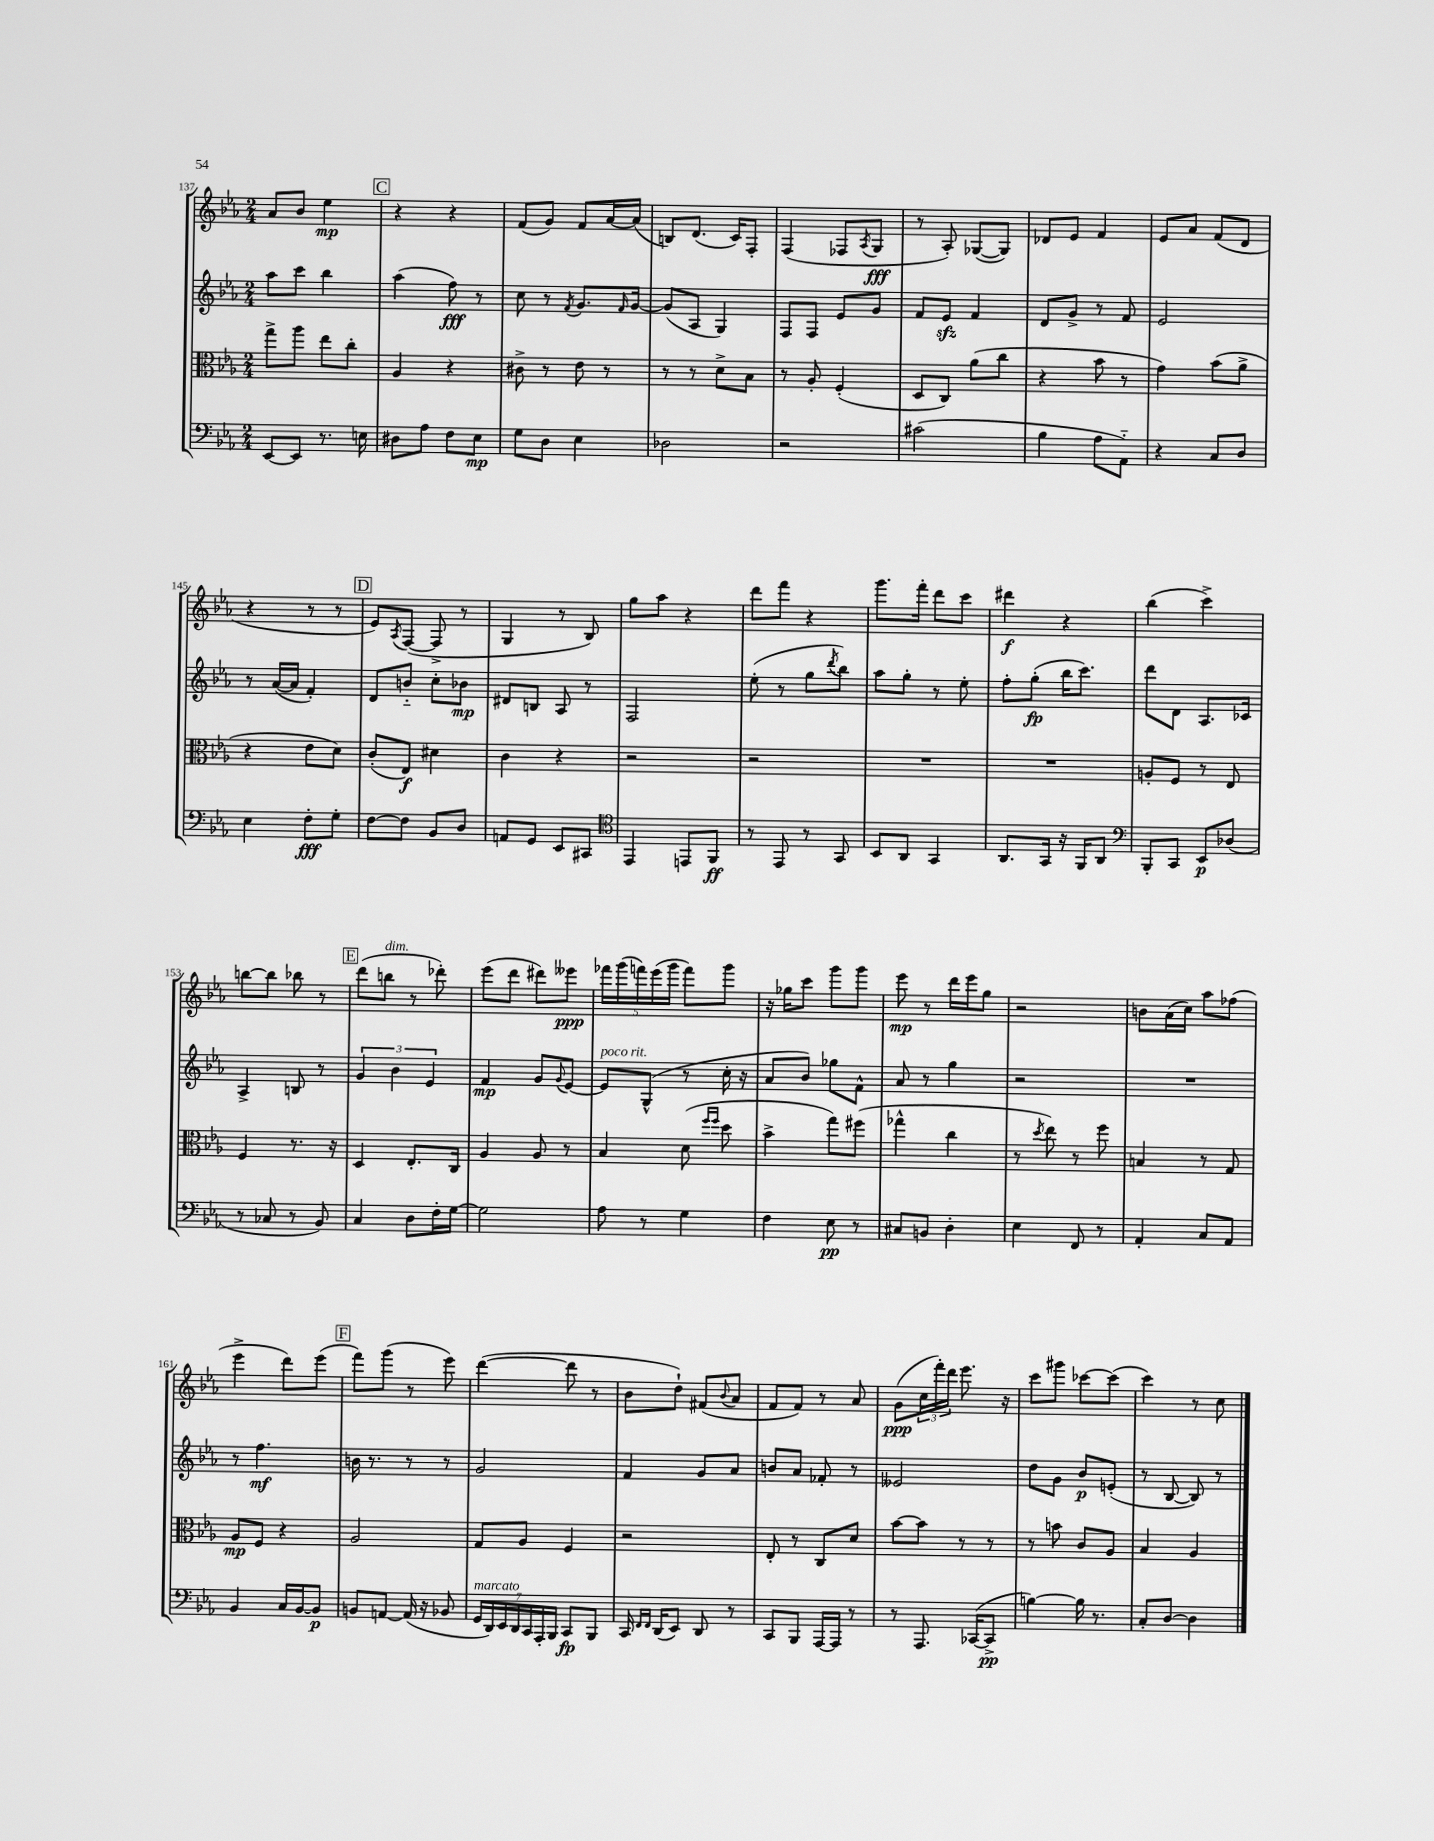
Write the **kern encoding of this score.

**kern	**dynam	**kern	**dynam	**kern	**dynam	**kern	**dynam
*part4	*part4	*part3	*part3	*part2	*part2	*part1	*part1
*staff4	*staff4	*staff3	*staff3	*staff2	*staff2	*staff1	*staff1
*clefF4	*	*clefC3	*	*clefG2	*	*clefG2	*
*k[b-e-a-]	*	*k[b-e-a-]	*	*k[b-e-a-]	*	*k[b-e-a-]	*
*M2/4	*	*M2/4	*	*M2/4	*	*M2/4	*
=137	=137	=137	=137	=137	=137	=137	=137
[8EE-/L	.	8gg^\L	.	8aa-\L	.	8a-/L	.
8EE-/J]	.	8aa-\J	.	8ccc\J	.	8b-/J	.
8.r	.	8ee-\L	.	4bb-\	.	4ee-\	mp
.	.	8cc'\J	.	.	.	.	.
16En\	.	.	.	.	.	.	.
!!LO:REH:place=s1:t=C
=138	=138	=138	=138	=138	=138	=138	=138
8D#X\L	.	4A-/	.	(4aa-\	.	4r	.
8A-\J	.	.	.	.	.	.	.
8F\L	.	4r	.	8ff\)	fff	4r	.
8E-\J	mp	.	.	8r	.	.	.
=139	=139	=139	=139	=139	=139	=139	=139
8G\L	.	8c#X^\	.	8cc\	.	(8f/L	.
8D\J	.	8r	.	8r	.	8g/J)	.
.	.	.	.	8qf/	.	.	.
4E-\	.	8e-\	.	8.g/L	.	8f/L	.
.	.	8r	.	.	.	[16a-/L	.
.	.	.	.	16qqf/	.	.	.
.	.	.	.	[16g/Jk	.	(16a-/JJ]	.
=140	=140	=140	=140	=140	=140	=140	=140
2D-X\	.	8r	.	(8g/L]	.	8Bn/L)	.
.	.	8r	.	8A-/J	.	(8.d/J	.
.	.	8d^\L	.	4G/)	.	.	.
.	.	.	.	.	.	16c/KL)	.
.	.	8B-\J	.	.	.	8F'/J	.
=141	=141	=141	=141	=141	=141	=141	=141
2r	.	8r	.	8F/L	.	(4F/	.
.	.	8A-'/	.	8F/J	.	.	.
.	.	(4F'/	.	8e-/L	.	8F-X/L	.
.	.	.	.	.	.	8qA-/	.
.	.	.	.	8g/J	.	8G/J	fff
=142	=142	=142	=142	=142	=142	=142	=142
(2c#X\	.	8D/L	.	8f/L	.	8r	.
.	.	8C/J)	.	8e-zz/J	.	8A-'/)	.
.	.	(8a-\L	.	4f/	.	([8G-X/L	.
.	.	8cc\J	.	.	.	8G-/J])	.
=143	=143	=143	=143	=143	=143	=143	=143
4B-\	.	4r	.	8d/L	.	8d-X/L	.
.	.	.	.	8g^/J	.	8e-/J	.
8A-\L	.	8b-\	.	8r	.	4f/	.
8AA-\J)	.	8r	.	8f/	.	.	.
=144	=144	=144	=144	=144	=144	=144	=144
4r	.	4g\)	.	2e-/	.	8e-/L	.
.	.	.	.	.	.	8a-/J	.
8C/L	.	(8b-\L	.	.	.	(8f/L	.
8D/J	.	8a-^\J	.	.	.	8d/J	.
!!LO:LB:g=z
=145	=145	=145	=145	=145	=145	=145	=145
4E-\	.	4r	.	8r	.	4r	.
.	.	.	.	([16a-/LL	.	.	.
.	.	.	.	16a-/JJ]	.	.	.
8F'\L	fff	8e-\L	.	4f'/)	.	8r	.
8G'\J	.	8d\J)	.	.	.	8r	.
!!LO:REH:place=s1:t=D
=146	=146	=146	=146	=146	=146	=146	=146
[8F\L	.	(8c'/L	.	8d/L	.	8e-/L)	.
.	.	.	.	.	.	8qA-/	.
8F\J]	.	8E-/J)	f	8bn/J	.	([8F/J	.
8BB-/L	.	4d#X\	.	8cc'\L	.	8F^/]	.
8D/J	.	.	.	8b-X\J	mp	8r	.
=147	=147	=147	=147	=147	=147	=147	=147
8AAn/L	.	4c\	.	8d#X/L	.	4G/	.
8GG/J	.	.	.	8Bn/J	.	.	.
8EE-/L	.	4r	.	8A-/	.	8r	.
8CC#X/J	.	.	.	8r	.	8B-/)	.
=148	=148	=148	=148	=148	=148	=148	=148
*clefC4	*	*	*	*	*	*	*
4EE-/	.	2r	.	2F/	.	8gg\L	.
.	.	.	.	.	.	8aa-\J	.
8EEn/L	.	.	.	.	.	4r	.
8FF/J	ff	.	.	.	.	.	.
=149	=149	=149	=149	=149	=149	=149	=149
8r	.	2r	.	(8ee-'\	.	8ddd\L	.
8EE-/	.	.	.	8r	.	8fff\J	.
8r	.	.	.	8gg\L	.	4r	.
.	.	.	.	8qddd/	.	.	.
8GG/	.	.	.	8bb-\J)	.	.	.
=150	=150	=150	=150	=150	=150	=150	=150
8BB-/L	.	2r	.	8aa-\L	.	8.ggg\L	.
8AA-/J	.	.	.	8gg'\J	.	.	.
.	.	.	.	.	.	16fff'\Jk	.
4GG/	.	.	.	8r	.	8ddd\L	.
.	.	.	.	8ee-'\	.	8ccc\J	.
=151	=151	=151	=151	=151	=151	=151	=151
8.AA-/L	.	2r	.	8ff'\L	.	4ddd#X\	f
.	.	.	.	(8gg'\J	fp	.	.
16GG/Jk	.	.	.	.	.	.	.
16r	.	.	.	16bb-\KL	.	4r	.
16FF/KL	.	.	.	8.ccc\J)	.	.	.
8AA-/J	.	.	.	.	.	.	.
=152	=152	=152	=152	=152	=152	=152	=152
*clefF4	*	*	*	*	*	*	*
8BBB-'/L	.	8An'/L	.	8ddd\L	.	(4bb-\	.
8CC/J	.	8F/J	.	8d\J	.	.	.
8EE-/L	p	8r	.	8.A-/L	.	4ccc^\)	.
(8D-X/J	.	8E-/	.	.	.	.	.
.	.	.	.	16c-X/Jk	.	.	.
!!LO:LB:g=z
=153	=153	=153	=153	=153	=153	=153	=153
8r	.	4F/	.	4A-^/	.	[8bbn\L	.
8C-X/	.	.	.	.	.	8bb\J]	.
8r	.	8.r	.	8Bn/	.	8bb-X\	.
8BB-/)	.	.	.	8r	.	8r	.
.	.	16r	.	.	.	.	.
!!LO:REH:place=s1:t=E
=154	=154	=154	=154	=154	=154	=154	=154
4C/	.	4D/	.	6g/	.	(8ddd\L	.
!	!	!	!	!	!	!LO:TX:a:i:t=dim.	!
.	.	.	.	.	.	8bbn\J	.
.	.	.	.	6b-\	.	.	.
8D\L	.	8.E-'/L	.	.	.	8r	.
.	.	.	.	6e-/	.	.	.
16F'\L	.	.	.	.	.	8ddd-X'\)	.
[16G\JJ	.	16C/Jk	.	.	.	.	.
=155	=155	=155	=155	=155	=155	=155	=155
2G\]	.	4A-/	.	4f/	mp	(8eee-\L	.
.	.	.	.	.	.	8ddd\J	.
.	.	8A-/	.	8g/L	.	8ddd#X\L)	.
.	.	.	.	8qqg/	.	.	.
.	.	8r	.	[8e-/J	.	8eee--X\J	ppp
=156	=156	=156	=156	=156	=156	=156	=156
!	!	!	!	!LO:TX:a:i:t=poco rit.	!	!	!
8A-\	.	4B-/	.	8e-/L]	.	20fff-X\LL	.
.	.	.	.	.	.	(20ggg\	.
.	.	.	.	.	.	20fffn\)	.
8r	.	.	.	(8G^^/J	.	.	.
.	.	.	.	.	.	(20eee-\	.
.	.	.	.	.	.	20ggg\JJ	.
4G\	.	(8d\	.	8r	.	8fff\L)	.
.	.	16qqff/LL	.	.	.	.	.
.	.	16qqff/JJ	.	.	.	.	.
.	.	8dd\	.	16cc'\	.	8ggg\J	.
.	.	.	.	16r	.	.	.
=157	=157	=157	=157	=157	=157	=157	=157
4F\	.	4b-^\	.	8a-/L	.	16r	.
.	.	.	.	.	.	16gg-X\KL	.
.	.	.	.	8b-/J)	.	8ccc\J	.
8E-\	pp	8gg\L)	.	8gg-X\L	.	8ggg\L	.
8r	.	(8ff#X\J	.	8f^^\J	.	8ggg\J	.
=158	=158	=158	=158	=158	=158	=158	=158
8C#X/L	.	4gg-X^^\	.	8a-/	.	8eee-\	mp
8BBn/J	.	.	.	8r	.	8r	.
4D'\	.	4cc\	.	4gg\	.	16ddd\LL	.
.	.	.	.	.	.	16eee-\J	.
.	.	.	.	.	.	8gg\J	.
=159	=159	=159	=159	=159	=159	=159	=159
4E-\	.	8r	.	2r	.	2r	.
.	.	8qdd/	.	.	.	.	.
.	.	8ee-\)	.	.	.	.	.
8FF/	.	8r	.	.	.	.	.
8r	.	8ff\	.	.	.	.	.
=160	=160	=160	=160	=160	=160	=160	=160
4AA-'/	.	4Bn/	.	2r	.	8bn\L	.
.	.	.	.	.	.	(16a-\L	.
.	.	.	.	.	.	16cc\JJ)	.
8C/L	.	8r	.	.	.	8aa-\L	.
8AA-/J	.	8G/	.	.	.	(8ff-X\J	.
!!LO:LB:g=z
=161	=161	=161	=161	=161	=161	=161	=161
4BB-/	.	8A-/L	mp	8r	.	4eee-^\	.
.	.	8F/J	.	4.ff\	mf	.	.
16C/LL	.	4r	.	.	.	8ddd\L)	.
[16BB-/J	.	.	.	.	.	.	.
8BB-/J]	p	.	.	.	.	(8eee-\J	.
!!LO:REH:place=s1:t=F
=162	=162	=162	=162	=162	=162	=162	=162
8BBn/L	.	2A-/	.	16bn\	.	8fff\L)	.
.	.	.	.	8.r	.	.	.
[8AAn/J	.	.	.	.	.	(8ggg\J	.
(16AA/]	.	.	.	8r	.	8r	.
16r	.	.	.	.	.	.	.
8BB-X/	.	.	.	8r	.	8eee-\)	.
=163	=163	=163	=163	=163	=163	=163	=163
!LO:TX:a:i:t=marcato	!	!	!	!	!	!	!
28GG/LL	.	8G/L	.	2g/	.	([4ddd\	.
28DD/)	.	.	.	.	.	.	.
28EE-/	.	.	.	.	.	.	.
28DD/	.	.	.	.	.	.	.
.	.	8A-/J	.	.	.	.	.
28CC/	.	.	.	.	.	.	.
28AAA-'/	.	.	.	.	.	.	.
28BBB-/JJ	.	.	.	.	.	.	.
8CC/L	fp	4F/	.	.	.	8ddd\]	.
8BBB-/J	.	.	.	.	.	8r	.
=164	=164	=164	=164	=164	=164	=164	=164
16CC/	.	2r	.	4f/	.	8b-\L	.
16qqFF/LL	.	.	.	.	.	.	.
16qqFF/JJ	.	.	.	.	.	.	.
(16DD/KL	.	.	.	.	.	.	.
8EE-/J)	.	.	.	.	.	8dd`\J)	.
8DD/	.	.	.	8g/L	.	(8f#X/L	.
.	.	.	.	.	.	8qqb-/	.
8r	.	.	.	8a-/J	.	8a-/J	.
=165	=165	=165	=165	=165	=165	=165	=165
8CC/L	.	8E-'/	.	8bn/L	.	8f/L	.
8BBB-/J	.	8r	.	8a-/J	.	8f/J)	.
[16AAA-/LL	.	8C/L	.	8f-X'/	.	8r	.
16AAA-/JJ]	.	.	.	.	.	.	.
8r	.	8d/J	.	8r	.	8a-/	.
=166	=166	=166	=166	=166	=166	=166	=166
8r	.	[8b-\L	.	2e--X/	.	(8g\L	ppp
8.AAA-/	.	8b-\J]	.	.	.	24cc\L	.
.	.	.	.	.	.	24fff'\)	.
.	.	.	.	.	.	24ddd\JJ	.
.	.	8r	.	.	.	8.eee-\	.
([16CC-X/KL	.	.	.	.	.	.	.
8CC-^/J]	pp	8r	.	.	.	.	.
.	.	.	.	.	.	16r	.
=167	=167	=167	=167	=167	=167	=167	=167
[4Bn\)	.	8r	.	8dd\L	.	8ccc\L	.
.	.	8bn\	.	8g\J	.	8ggg#X\J	.
16B\]	.	8c/L	.	8b-/L	p	[8ccc-X\L	.
8.r	.	.	.	.	.	.	.
.	.	8A-/J	.	(8en'/J	.	(8ccc-\J]	.
=168	=168	=168	=168	=168	=168	=168	=168
8C'/L	.	4B-/	.	8r	.	4ccc\)	.
[8D/J	.	.	.	[8B-/	.	.	.
4D\]	.	4A-/	.	8B-/])	.	8r	.
.	.	.	.	8r	.	8cc\	.
==	==	==	==	==	==	==	==
*-	*-	*-	*-	*-	*-	*-	*-
